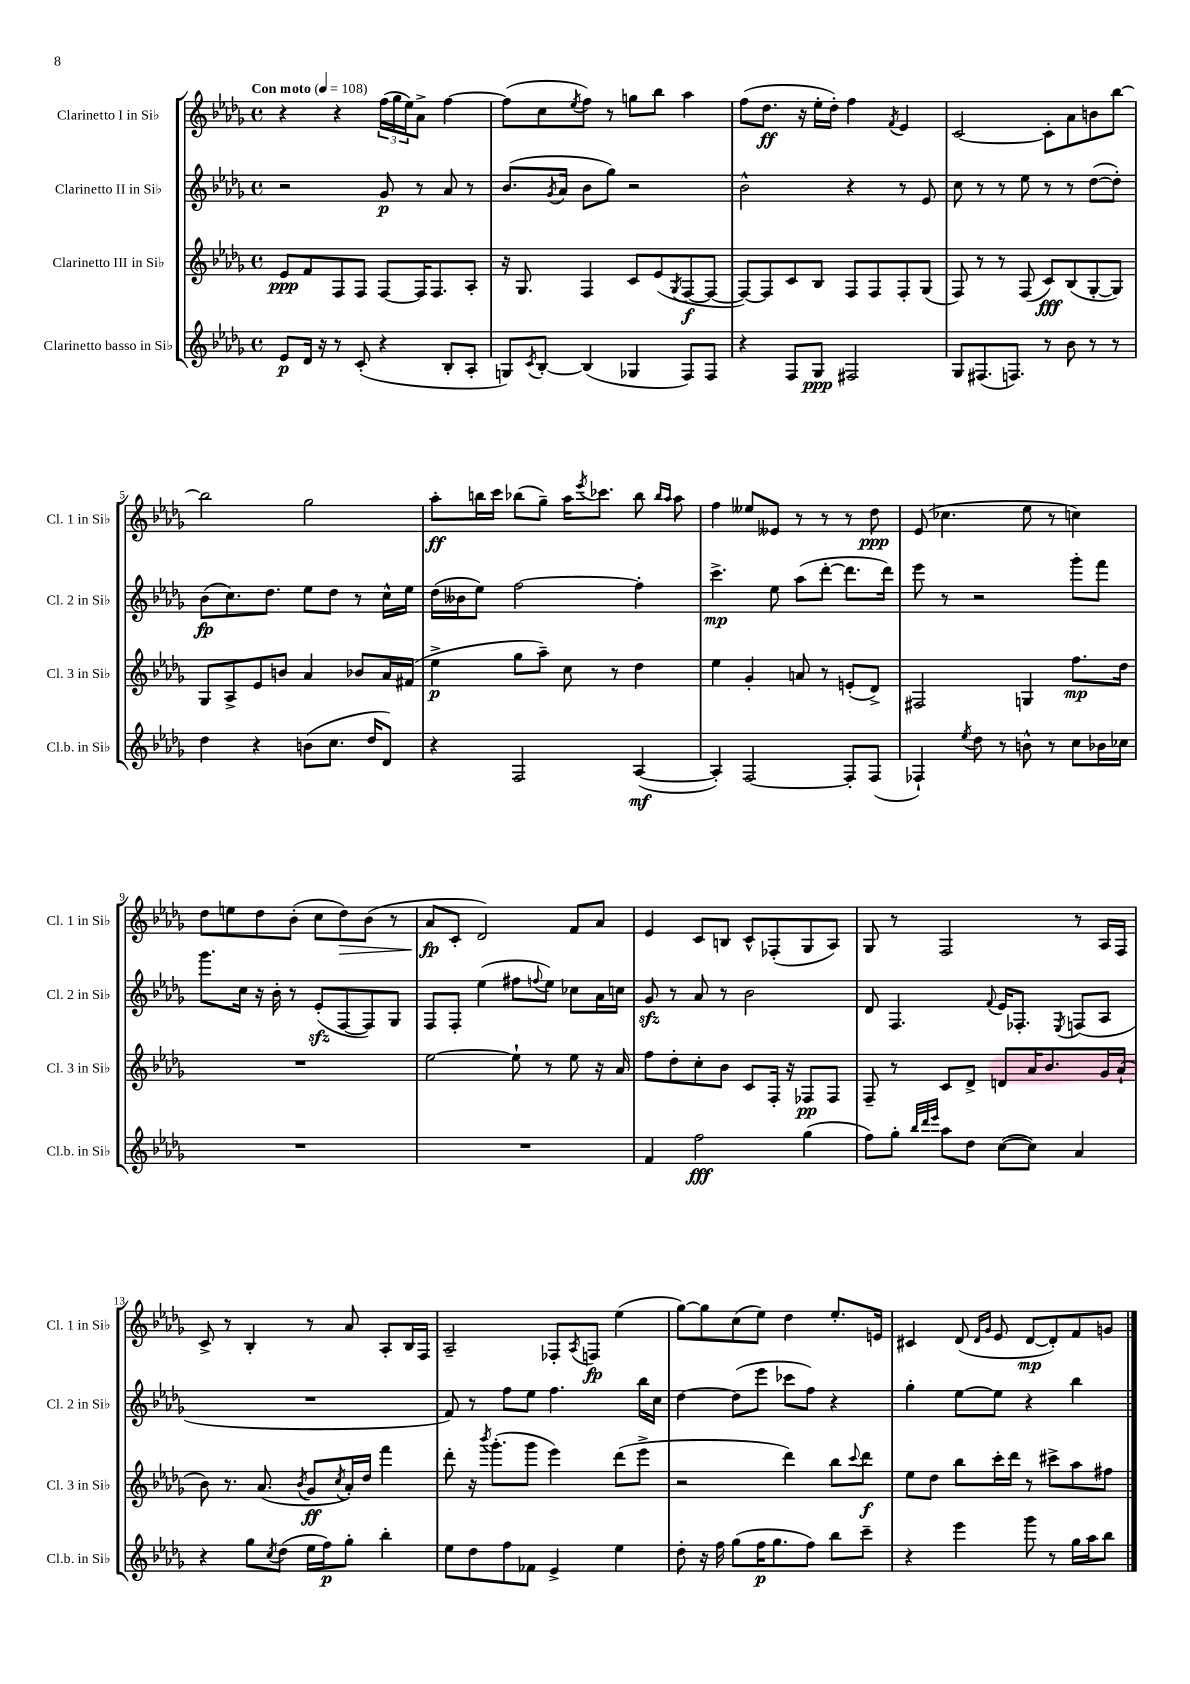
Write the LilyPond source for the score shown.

<<
\new StaffGroup <<
\new Staff = "s0" \with { instrumentName = "Clarinetto I in Sib" shortInstrumentName = "Cl. 1 in Sib" } {
    \clef treble \key des \major \defaultTimeSignature \time 4/4 \tempo "Con moto" 4 = 108
    r4 r4 \tuplet 3/2 { f''16( ges''16 ees''16) } aes'8-> f''4~ |
    f''8( c''8 \acciaccatura { ees''8 } f''8) r8 g''8 bes''8 aes''4 |
    f''8( des''8.\ff r16 ees''16-. des''16-.) f''4 \acciaccatura { f'8 } ees'4 |
    c'2~ c'8-. aes'8 b'8 bes''8~ |
    bes''2 ges''2 |
    aes''8-.\ff b''16 c'''16 bes''8( ges''8--) aes''16 \acciaccatura { ees'''8 } ces'''8. bes''8 \grace { bes''16 aes''16 } aes''8 |
    f''4 eeses''8 eeses'8 r8 r8 r8 des''8\ppp |
    ees'8( ces''4. ees''8 r8 c''4) |
    des''8 e''8 des''8 bes'8-.( c''8 des''8\>) bes'8( r8 |
    aes'8\fp\! c'8-. des'2) f'8 aes'8 |
    ees'4 c'8 b8 c'8-^ fes8-.( ges8 aes8) |
    ges8 r8 f2 r8 aes16 f16 |
    c'8-> r8 bes4-. r8 aes'8 aes8-. bes16 f16 |
    aes2-- fes8-. \acciaccatura { aes8 } f8\fp ees''4( |
    ges''8~) ges''8 c''8( ees''8) des''4 ees''8.-. e'16 |
    cis'4 des'8( \grace { des'16 ges'16 } ees'8 des'8~\mp des'8-.) f'8 g'8 \bar "|." |
}
\new Staff = "s1" \with { instrumentName = "Clarinetto II in Sib" shortInstrumentName = "Cl. 2 in Sib" } {
    \clef treble \key des \major \defaultTimeSignature \time 4/4
    r2 ges'8\p r8 aes'8 r8 |
    bes'8.( \acciaccatura { ges'8 } aes'16 bes'8 ges''8) r2 |
    bes'2-^ r4 r8 ees'8 |
    c''8 r8 r8 ees''8 r8 r8 des''8~( des''8-.) |
    bes'8\fp( c''8.) des''8. ees''8 des''8 r8 c''16-^ ees''16 |
    des''16( beses'16 ees''8) f''2~ f''4-. |
    c'''4.->\mp ees''8 aes''8( des'''8~-. des'''8. des'''16) |
    ees'''8 r8 r2 ges'''8-. f'''8 |
    ges'''8. c''16 r16 bes'16-. r8 ees'8-.\sfz( f8~ f8) ges8 |
    f8 f8-. ees''4( fis''8 \appoggiatura { f''8 } ees''8) ces''8 aes'16 c''16 |
    ges'8\sfz r8 aes'8 r8 bes'2 |
    des'8 f4. \appoggiatura { f'8 } ees'16 fes8.-. \acciaccatura { ees8 } f8( aes8 |
    R1 |
    f'8) r8 f''8 ees''8 f''4. bes''16 c''16 |
    des''4~ des''8( ees'''8 ces'''8 f''8) r4 |
    ges''4-. ees''8~ ees''8 r4 bes''4 \bar "|." |
}
\new Staff = "s2" \with { instrumentName = "Clarinetto III in Sib" shortInstrumentName = "Cl. 3 in Sib" } {
    \clef treble \key des \major \defaultTimeSignature \time 4/4
    ees'8\ppp f'8 f8 f8 f8~ f16 f8. aes8-. |
    r16 ges8. f4 c'8 ees'8( \acciaccatura { ges8 } f8~\f f8~ |
    f8~) f8 c'8 bes8 f8 f8 f8-. ges8( |
    f8) r8 r8 f8( c'8\fff) bes8( ges8~-. ges8) |
    ges8 aes8-> ees'8 b'8 aes'4 bes'8 aes'16 fis'16( |
    ees''4->\p ges''8 aes''8--) c''8 r8 des''4 |
    ees''4 ges'4-. a'8 r8 e'8-.( des'8->) |
    fis2 g4 f''8.\mp des''16 |
    R1 |
    ees''2~ ees''8-! r8 ees''8 r16 aes'16 |
    f''8 des''8-. c''8-. bes'8 c'8 f16-. r16 fes8\pp fes8 |
    f8-- r8 c'8 des'8-> d'8 aes'16 bes'8. ges'16 aes'16-!( |
    bes'8) r8. aes'8.( \acciaccatura { bes'8 } ges'8\ff \acciaccatura { c''8 } aes'16-.) des''16 f'''4 |
    des'''8-. r16 \acciaccatura { bes'''8 } ges'''8.-.( ges'''8 ees'''4) des'''8( ees'''8-> |
    r2 des'''4) bes''8 \appoggiatura { c'''8 } des'''8\f |
    ees''8 des''8 bes''8 c'''16-. des'''16 r8 cis'''8-> aes''8 fis''8 \bar "|." |
}
\new Staff = "s3" \with { instrumentName = "Clarinetto basso in Sib" shortInstrumentName = "Cl.b. in Sib" } {
    \clef treble \key des \major \defaultTimeSignature \time 4/4
    ees'8\p des'16 r16 r8 c'8-.( r4 bes8-. aes8-. |
    g8) \acciaccatura { c'8 } bes8~-. bes4( ges4 f8) f8 |
    r4 f8 ges8\ppp fis2 |
    ges8 fis8.( f8.) r8 bes'8 r8 r8 |
    des''4 r4 b'8( c''8. des''16 des'8) |
    r4 f2 aes4~\mf( |
    aes4-.) f2~ f8-. f8( |
    fes4-!) \acciaccatura { ees''8 } des''8 r8 b'8-^ r8 c''8 bes'16 ces''16 |
    R1 |
    R1 |
    f'4 f''2\fff ges''4( |
    f''8) ges''8-. \grace { bes''32 des'''32 ees'''32 } aes''8 des''8 c''8~( c''8) aes'4 |
    r4 ges''8 \acciaccatura { c''8 } des''8( ees''16 f''16\p) ges''8-. bes''4-. |
    ees''8 des''8 f''8 fes'8 ees'4-> ees''4 |
    des''8-. r16 f''16 ges''8( f''16\p ges''8. f''8) bes''8 c'''8-- |
    r4 ees'''4 ges'''8 r8 ges''16 aes''16 bes''8 \bar "|." |
}
>>
>>
